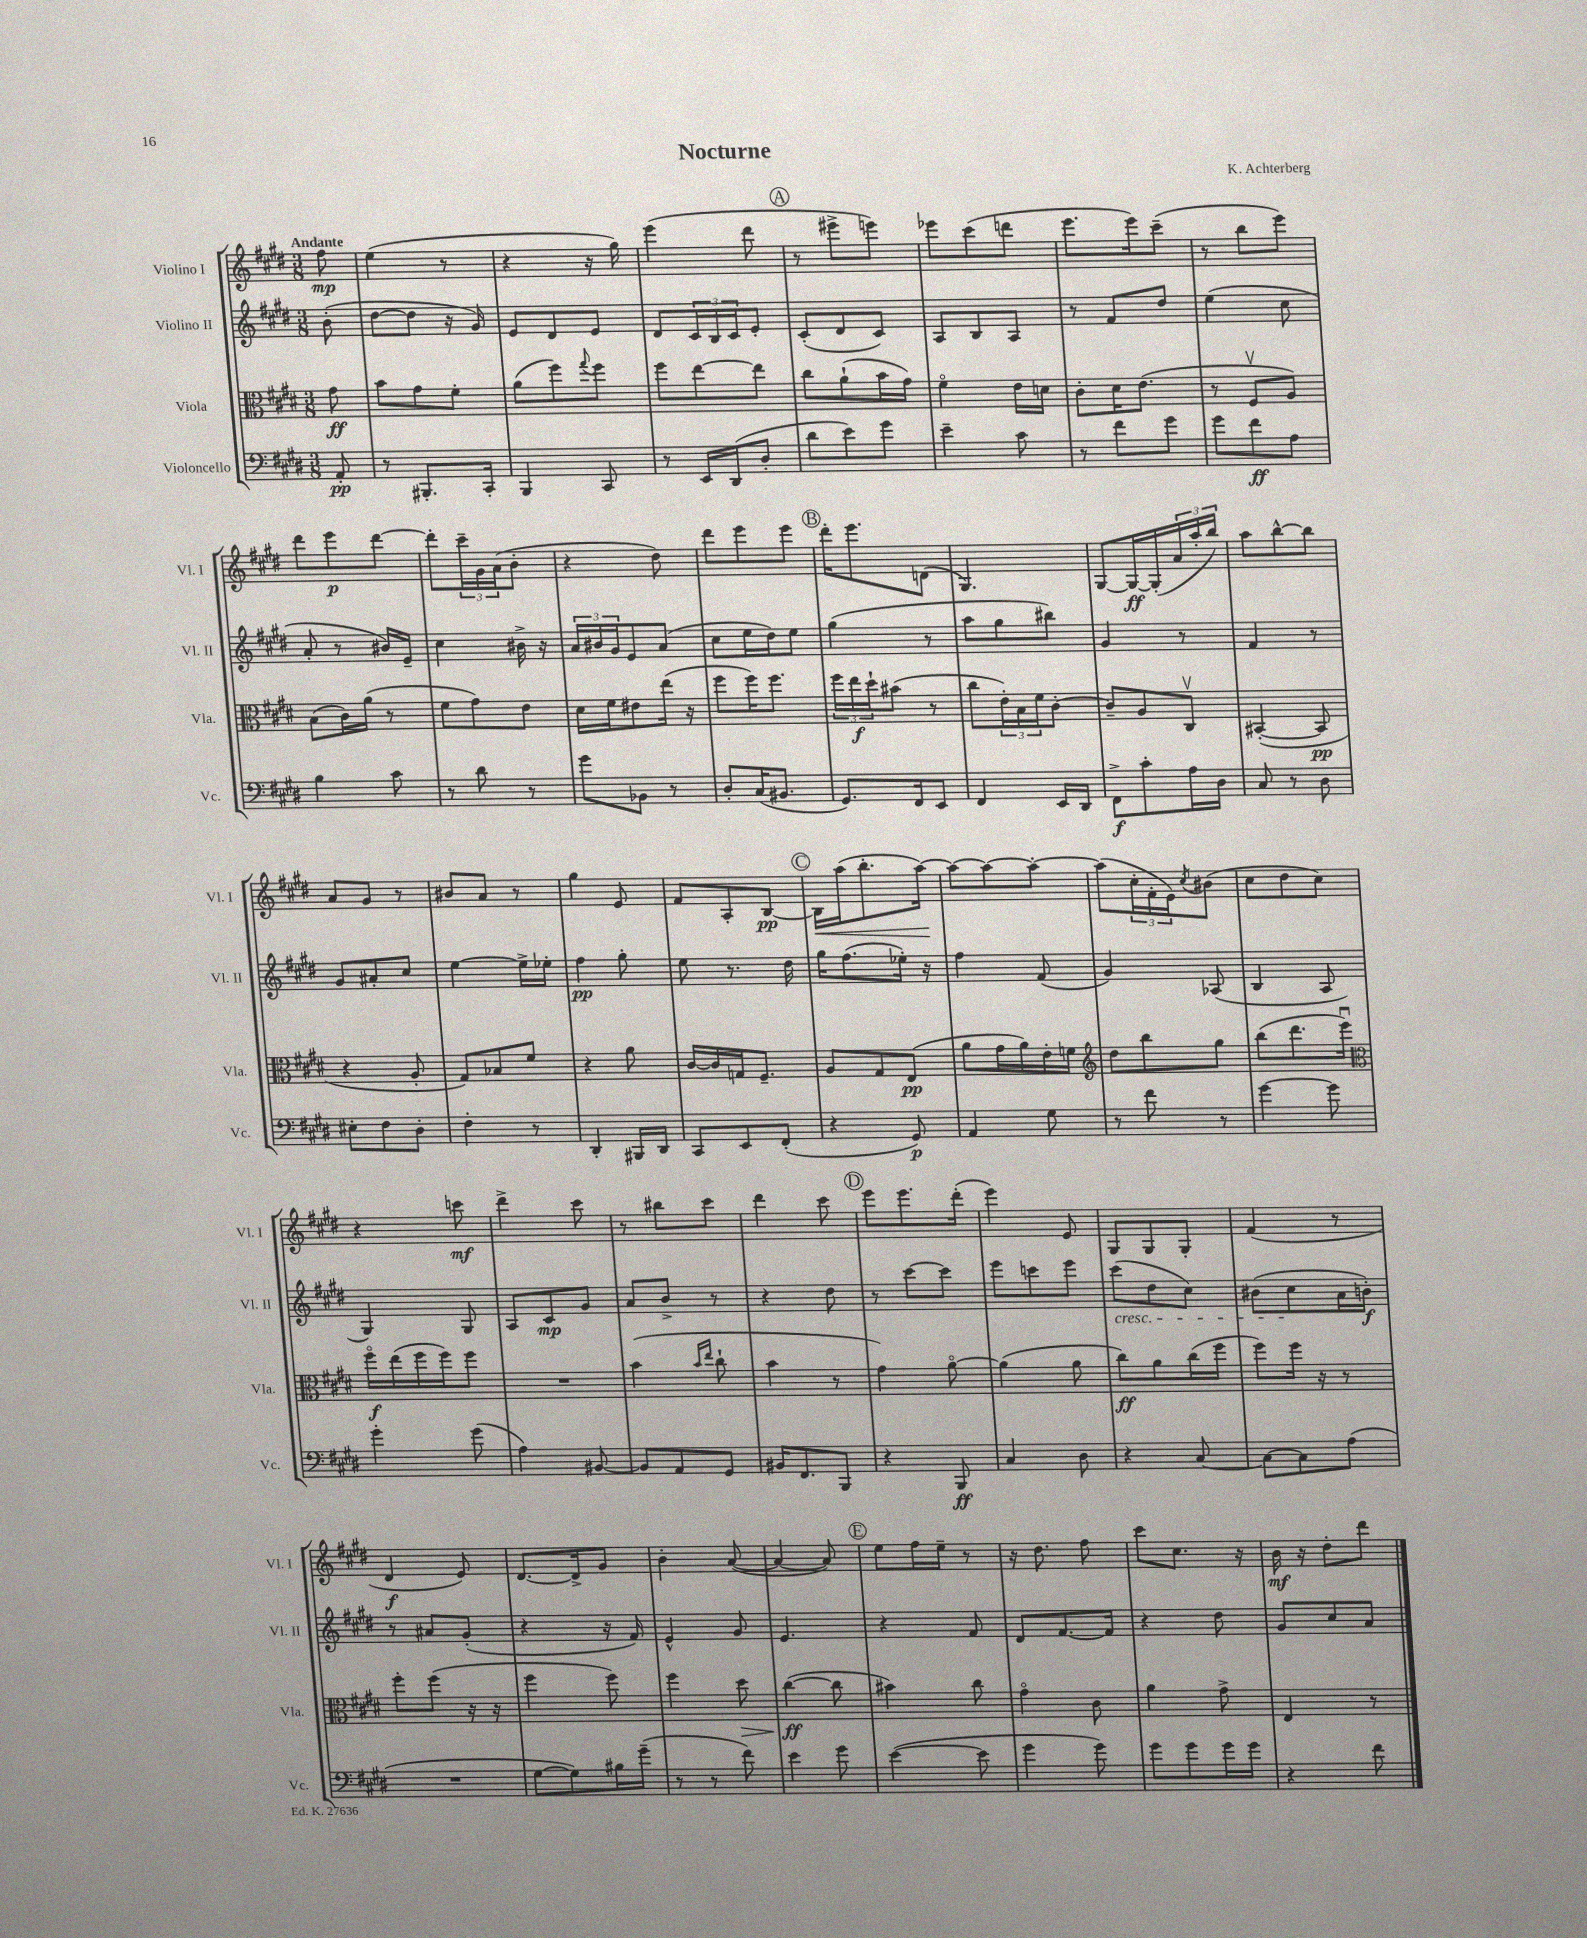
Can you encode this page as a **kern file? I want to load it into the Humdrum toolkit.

**kern	**kern	**kern	**kern
*staff4	*staff3	*staff2	*staff1
*clefF4	*clefC3	*clefG2	*clefG2
*k[f#c#g#d#]	*k[f#c#g#d#]	*k[f#c#g#d#]	*k[f#c#g#d#]
*M3/8	*M3/8	*M3/8	*M3/8
8AA'	8g#	(8b'	8ff#
=	=	=	=
8r	8b	[8dd#	(4ee
8.BBB#'	8g#	8dd#]	.
.	8f#'	16r	8r
16CC#'	.	16g#)	.
=	=	=	=
4BBB	(8a	8e	4r
.	8ff#)	8d#	.
.	8qqgg#	.	.
8CC#	8ff#	8e	16r
.	.	.	16gg#)
=	=	=	=
8r	8ff#	8d#	(4eee
16EE	[8ee	24c#	.
.	.	24B	.
(16DD#	.	.	.
.	.	24c#	.
8D#'	8ee]	8e'	8ddd#
=	=	=	=
8d#	8cc#	(8c#'	8r
8e)	(8a`	8d#	8eee#^
8g#	16b	8c#)	8eee)
.	16g#)	.	.
=	=	=	=
4e~	4f#o	8A	8eee-
.	.	8B	(8ccc#
8c#	16e	8A	8ddd
.	16d	.	.
=	=	=	=
8r	8c#'	8r	8.eee
8f#	16d#	8f#	.
.	(8.e	.	16eee)
8g#	.	8dd#	(8ccc#~
=	=	=	=
8g#	8r	(4ee	8r
8f#	8F#v	.	8bb
8A	8A)	8cc#	8eee)
=	=	=	=
4B	(8B	8a'	8ddd#
.	16c#)	8r	8eee
.	(16a	.	.
8c#	8r	16b#)	[8ddd#
.	.	16e~	.
=	=	=	=
8r	8f#	4cc#	8ddd#']
8d#	8g#)	.	24ccc#~
.	.	.	24g#
.	.	.	(24a
8r	8e	16b#^	8b'
.	.	16r	.
=	=	=	=
8g#	16d#	24a	4r
.	.	24b#	.
.	16f#	.	.
.	.	24g#	.
8BB-	8e#	8e	.
8r	(16ee	(8a	8dd#)
.	16r	.	.
=	=	=	=
8D#'	8ff#	8cc#	8ddd#
(16C#	16ff#)	16ee	8eee
8.BB#	8.ff#	16dd#)	.
.	.	8ee	8eee
=	=	=	=
8.GG#)	24ff#	(4gg#	16ddd#'
.	24ee	.	.
.	.	.	8.eee
.	24dd#`	.	.
.	(8b#	.	.
16FF#	.	.	.
8EE	8r	8r	(8d
=	=	=	=
4FF#	8cc#	8aa	4.G#)
.	24e')	8gg#	.
.	24B	.	.
.	24f#	.	.
16EE	[8c#'	8bb#)	.
16DD#	.	.	.
=	=	=	=
8FF#^	8c#~]	4g#	[8G#
8c#'	8A	.	16G#_
.	.	.	(16G#']
16A	8C#v	8r	24a
.	.	.	24aa'
16D#	.	.	.
.	.	.	24bb)
=	=	=	=
8C#	([4BB#'	4f#	8aa
8r	.	.	[8bb^^
8D#	8BB#]	8r	8bb]
=	=	=	=
8E#'	4r	8g#	8a
8F#	.	8a#'	8g#
8D#'	8A'	8cc#	8r
=	=	=	=
4F#'	8G#)	[4ee	8b#
.	8B-	.	8a
8r	8f#	16ee^]	8r
.	.	16ee-'	.
=	=	=	=
4DD#'	4r	4ff#	4gg#
16BBB#	8a	8gg#'	8e
16DD#	.	.	.
=	=	=	=
8CC#	[16c#	8ee	8f#
.	16c#]	.	.
8EE	16G	8.r	8A'
.	8.F#~	.	.
(8FF#'	.	.	[8B
.	.	16dd#	.
=	=	=	=
4r	8A	16gg#	16B]
.	.	(8.ff#	(16aa
.	8G#	.	8.bb'
8GG#)	(8E	16ee-')	.
.	.	16r	[16aa)
=	=	=	=
4AA	8a	4ff#	8aa_
.	16g#	.	8aa_
.	16a)	.	.
8G#	16e'	(8f#	8aa'_
.	16f	.	.
=	=	=	=
*	*clefG2	*	*
8r	8dd#	4g#)	(8aa]
8f#	8bb	.	24cc#'
.	.	.	24f#'
.	.	.	24e)
.	.	.	8qcc#
8r	8gg#	(8A-	(8b#
=	=	=	=
[4g#	(8bb	4B	8cc#
.	8.ddd#	.	8dd#
8g#]	.	8A	8cc#)
.	16eeeu)	.	.
=	=	=	=
*	*clefC3	*	*
4g#'	16ff#o	4G#)	4r
.	(16ee	.	.
.	16ff#	.	.
.	16ff#)	.	.
(8g#	8ff#	8G#	8ccc
=	=	=	=
4A)	4.r	8A	4ddd#^
.	.	8c#	.
[8BB#	.	8g#	8ccc#
=	=	=	=
8BB#]	(4b	8a	8r
8AA	.	8b^	8bb#
.	16qqb	.	.
.	16qqee	.	.
8GG#	8cc#`	8r	8ccc#
=	=	=	=
16BB#	4b	4r	4ddd#
8.FF#	.	.	.
8BBB	8r	8dd#	8ccc#
=	=	=	=
4r	4g#)	8r	8eee
.	.	[8ccc#	8.eee
8BBB	[8ao	8ccc#]	.
.	.	.	(16ddd#'
=	=	=	=
4C#	(4a]	8eee	4eee)
.	.	8ccc	.
8D#	8a	8eee	8e
=	=	=	=
4r	8cc#)	(8ccc#	8G#
.	8a	8dd#	8G#
[8C#	(16cc#	8cc#)	8G#'
.	16ff#	.	.
=	=	=	=
8C#_	8ff#)	(8b#	(4f#
8C#]	16ff#	8cc#	.
.	16r	.	.
(8A	8r	16a	8r
.	.	16b')	.
=	=	=	=
4.r	8ff#'	8r	4d#
.	(8ff#	8a#	.
.	16r	(8g#'	8e)
.	16r	.	.
=	=	=	=
[8G#	4ff#	4r	[8.d#
8G#])	.	.	.
.	.	.	16d#^]
16B#	8ff#)	16r	8g#
(16g#~	.	16f#)	.
=	=	=	=
8r	4ff#	4e^^	4b'
8r	.	.	.
8f#)	8dd#	8g#	([8a
=	=	=	=
4e	([4cc#	4.e	4a_
8g#	8cc#]	.	8a])
=	=	=	=
([4e	4b#)	4r	8ee
.	.	.	16ff#
.	.	.	16ee~
8e]	8cc#	8f#	8r
=	=	=	=
4g#	4g#o	8d#	16r
.	.	.	8.dd#
.	.	[8.f#	.
8g#)	8c#	.	8ff#
.	.	16f#]	.
=	=	=	=
8g#	4a	4r	8ccc#
8g#	.	.	8.cc#
16g#	8g#^	8dd#	.
16g#	.	.	16r
=	=	=	=
4r	4E	8g#	16b
.	.	.	16r
.	.	8cc#	8dd#'
8f#	8r	8a	8ddd#
==	==	==	==
*-	*-	*-	*-
